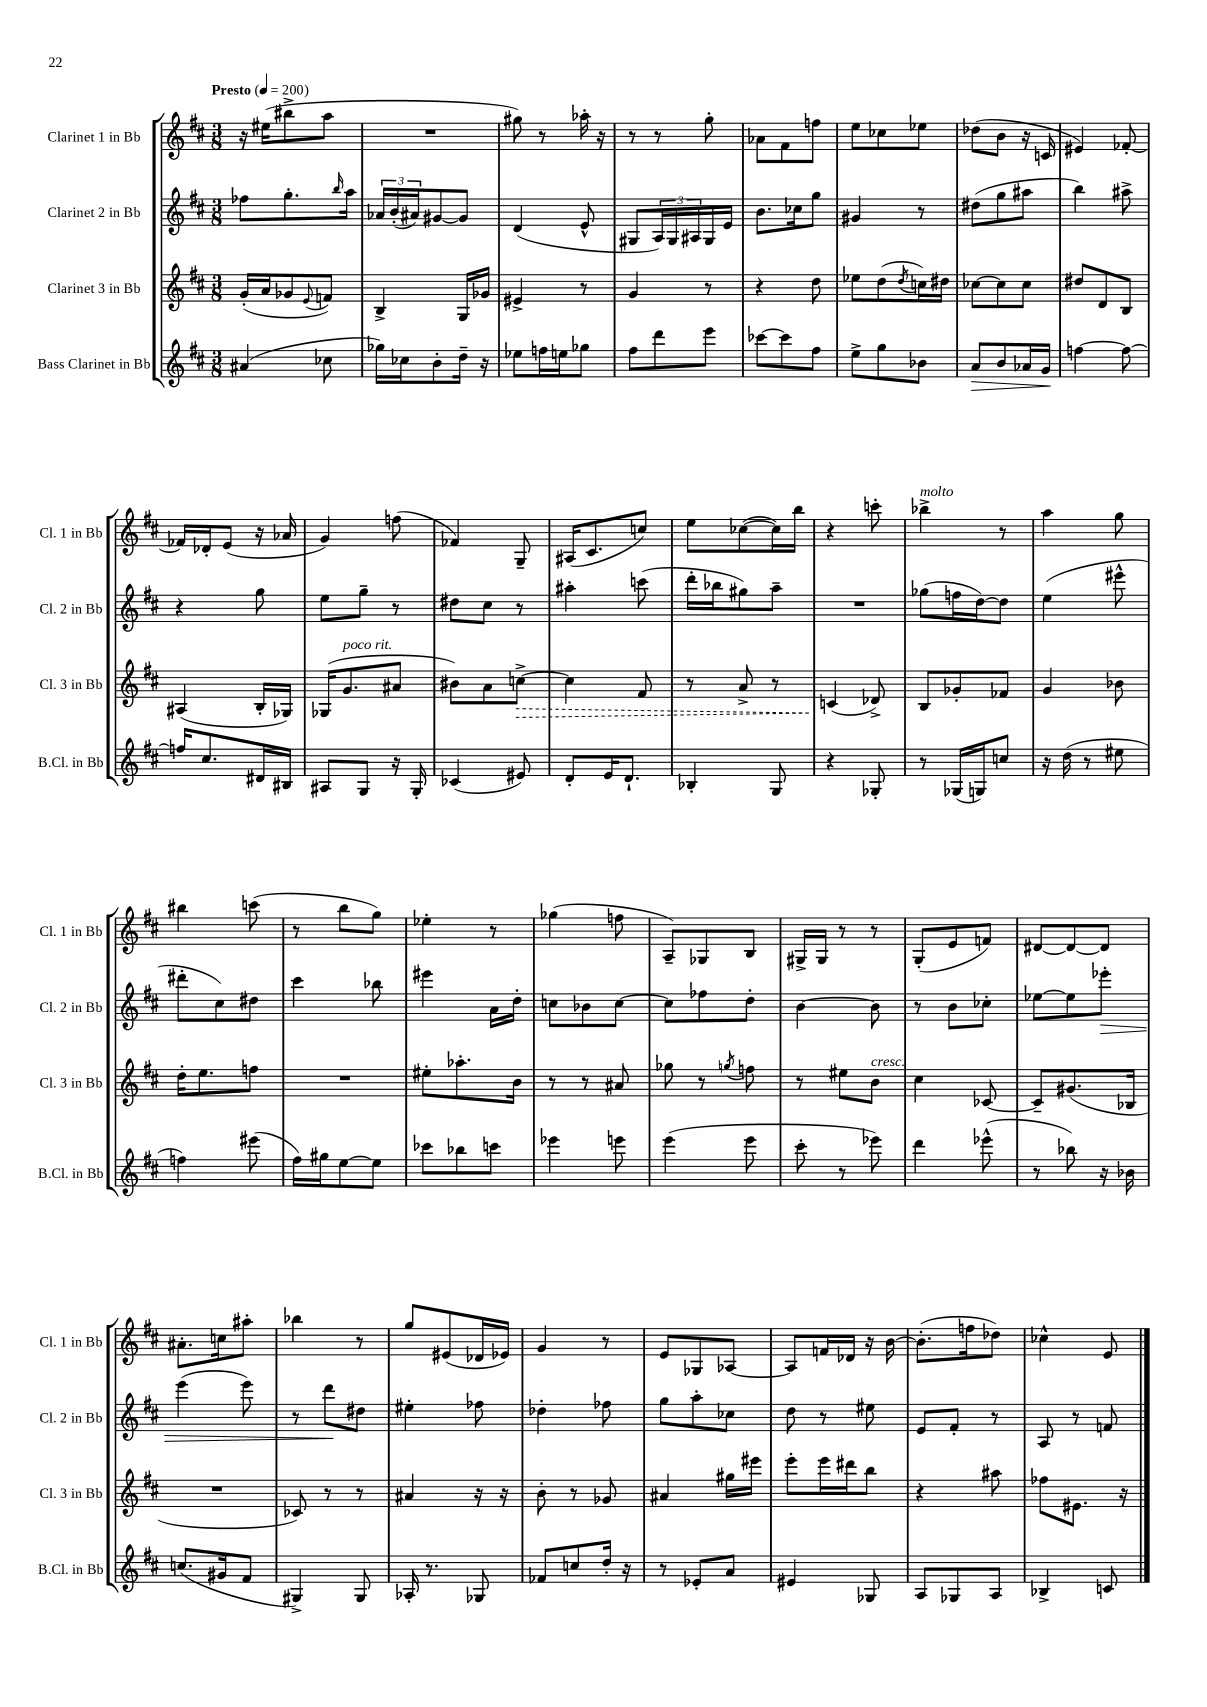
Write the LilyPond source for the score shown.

<<
\new StaffGroup <<
\new Staff = "s0" \with { instrumentName = "Clarinet 1 in Bb" shortInstrumentName = "Cl. 1 in Bb" } {
    \clef treble \key d \major \numericTimeSignature \time 3/8 \tempo "Presto" 4 = 200
    r16 eis''16( bis''8-> a''8 |
    R4. |
    gis''8) r8 aes''16-. r16 |
    r8 r8 g''8-. |
    aes'8 fis'8 f''8 |
    e''8 ces''8 ees''8 |
    des''8( b'8 r16 c'16 |
    eis'4) fes'8~-. |
    fes'16 des'16-. e'8( r16 aes'16 |
    g'4) f''8( |
    fes'4) g8-- |
    ais16( cis'8. c''8) |
    e''8 ces''8~( ces''16) b''16 |
    r4 c'''8-. |
    bes''4->^\markup { \italic "molto" } r8 |
    a''4 g''8 |
    bis''4 c'''8( |
    r8 b''8 g''8) |
    ees''4-. r8 |
    ges''4( f''8 |
    a8--) ges8 b8 |
    gis16-> gis16 r8 r8 |
    g8-.( e'8 f'8) |
    dis'8~ dis'8~ dis'8 |
    ais'8.-. c''16 ais''8-. |
    bes''4 r8 |
    g''8 eis'8( des'16 ees'16) |
    g'4 r8 |
    e'8 ges8 aes8~ |
    aes8 f'16 des'16 r16 b'16~ |
    b'8.-.( f''16 des''8) |
    ces''4-^ e'8 \bar "|." |
}
\new Staff = "s1" \with { instrumentName = "Clarinet 2 in Bb" shortInstrumentName = "Cl. 2 in Bb" } {
    \clef treble \key d \major \numericTimeSignature \time 3/8
    fes''8 g''8.-. \grace { b''16 } a''16 |
    \tuplet 3/2 { aes'16 b'16-.( ais'16) } gis'8~ gis'8 |
    d'4( e'8-^ |
    gis8 \tuplet 3/2 { a16) gis16 ais16 } gis16 e'16 |
    b'8. ces''16 g''8 |
    gis'4 r8 |
    dis''8( g''8 ais''8 |
    b''4) ais''8-> |
    r4 g''8 |
    e''8 g''8-- r8 |
    dis''8 cis''8 r8 |
    ais''4-. c'''8( |
    d'''16-. bes''16 gis''8) a''8-- |
    R4. |
    ges''8( f''16 d''16~) d''8 |
    e''4( eis'''8-^ |
    dis'''8-. cis''8) dis''8 |
    cis'''4 bes''8 |
    eis'''4 a'16 d''16-. |
    c''8 bes'8 c''8~ |
    c''8 fes''8 d''8-. |
    b'4~ b'8 |
    r8 b'8 ces''8-. |
    ees''8~ ees''8 ees'''8-.\> |
    e'''4( e'''8) |
    r8 d'''8\! dis''8 |
    eis''4-. fes''8 |
    des''4-. fes''8 |
    g''8 a''8-. ces''8 |
    d''8 r8 eis''8 |
    e'8 fis'8-. r8 |
    a8 r8 f'8 \bar "|." |
}
\new Staff = "s2" \with { instrumentName = "Clarinet 3 in Bb" shortInstrumentName = "Cl. 3 in Bb" } {
    \clef treble \key d \major \numericTimeSignature \time 3/8
    g'16-.( a'16 ges'8 \appoggiatura { e'8 } f'8) |
    b4-> g16 ges'16 |
    eis'4-> r8 |
    g'4 r8 |
    r4 d''8 |
    ees''8 d''8( \acciaccatura { d''8 } c''16) dis''16 |
    ces''8~ ces''8 ces''8 |
    dis''8 d'8 b8 |
    ais4( b16-. ges16) |
    ges16( g'8.^\markup { \italic "poco rit." } ais'8 |
    bis'8) a'8 \once \override Hairpin.style = #'dashed-line c''8~->\> |
    c''4 fis'8 |
    r8 a'8-> r8 |
    c'4\!( des'8->) |
    b8 ges'8-. fes'8 |
    g'4 bes'8 |
    d''16-. e''8. f''8 |
    R4. |
    eis''8-. aes''8.-. b'16 |
    r8 r8 ais'8 |
    ges''8 r8 \acciaccatura { g''8 } f''8 |
    r8 eis''8 b'8^\markup { \italic "cresc." } |
    cis''4 ces'8~ |
    ces'8-- gis'8.( bes16 |
    R4. |
    ces'8) r8 r8 |
    ais'4 r16 r16 |
    b'8-. r8 ges'8 |
    ais'4 gis''16 eis'''16 |
    e'''8-. e'''16 dis'''16 b''8 |
    r4 ais''8 |
    fes''8 eis'8. r16 \bar "|." |
}
\new Staff = "s3" \with { instrumentName = "Bass Clarinet in Bb" shortInstrumentName = "B.Cl. in Bb" } {
    \clef treble \key d \major \numericTimeSignature \time 3/8
    ais'4( ces''8 |
    ges''16) ces''16 b'8-. d''16-- r16 |
    ees''8 f''16 e''16 ges''8 |
    fis''8 d'''8 e'''8 |
    ces'''8~ ces'''8 fis''8 |
    e''8-> g''8 bes'8 |
    a'8\> b'8 aes'16 g'16\! |
    f''4~ f''8~ |
    f''16 cis''8. dis'16 bis16 |
    ais8 g8 r16 g16-. |
    ces'4( eis'8) |
    d'8-. e'16 d'8.-! |
    bes4-. g8 |
    r4 ges8-. |
    r8 ges16( g16) c''8 |
    r16 d''16( r8 eis''8 |
    f''4) eis'''8( |
    fis''16) gis''16 e''8~ e''8 |
    ces'''8 bes''8 c'''8 |
    ees'''4 e'''8 |
    e'''4( e'''8 |
    cis'''8-. r8 ees'''8) |
    d'''4 ees'''8-^( |
    r8 bes''8) r16 bes'16 |
    c''8.( gis'16 fis'8 |
    gis4->) gis8 |
    aes16-. r8. ges8 |
    fes'8 c''8 d''16-. r16 |
    r8 ees'8-. a'8 |
    eis'4 ges8 |
    a8 ges8 a8 |
    bes4-> c'8 \bar "|." |
}
>>
>>
\layout { \context { \Score \remove "Bar_number_engraver" } }
